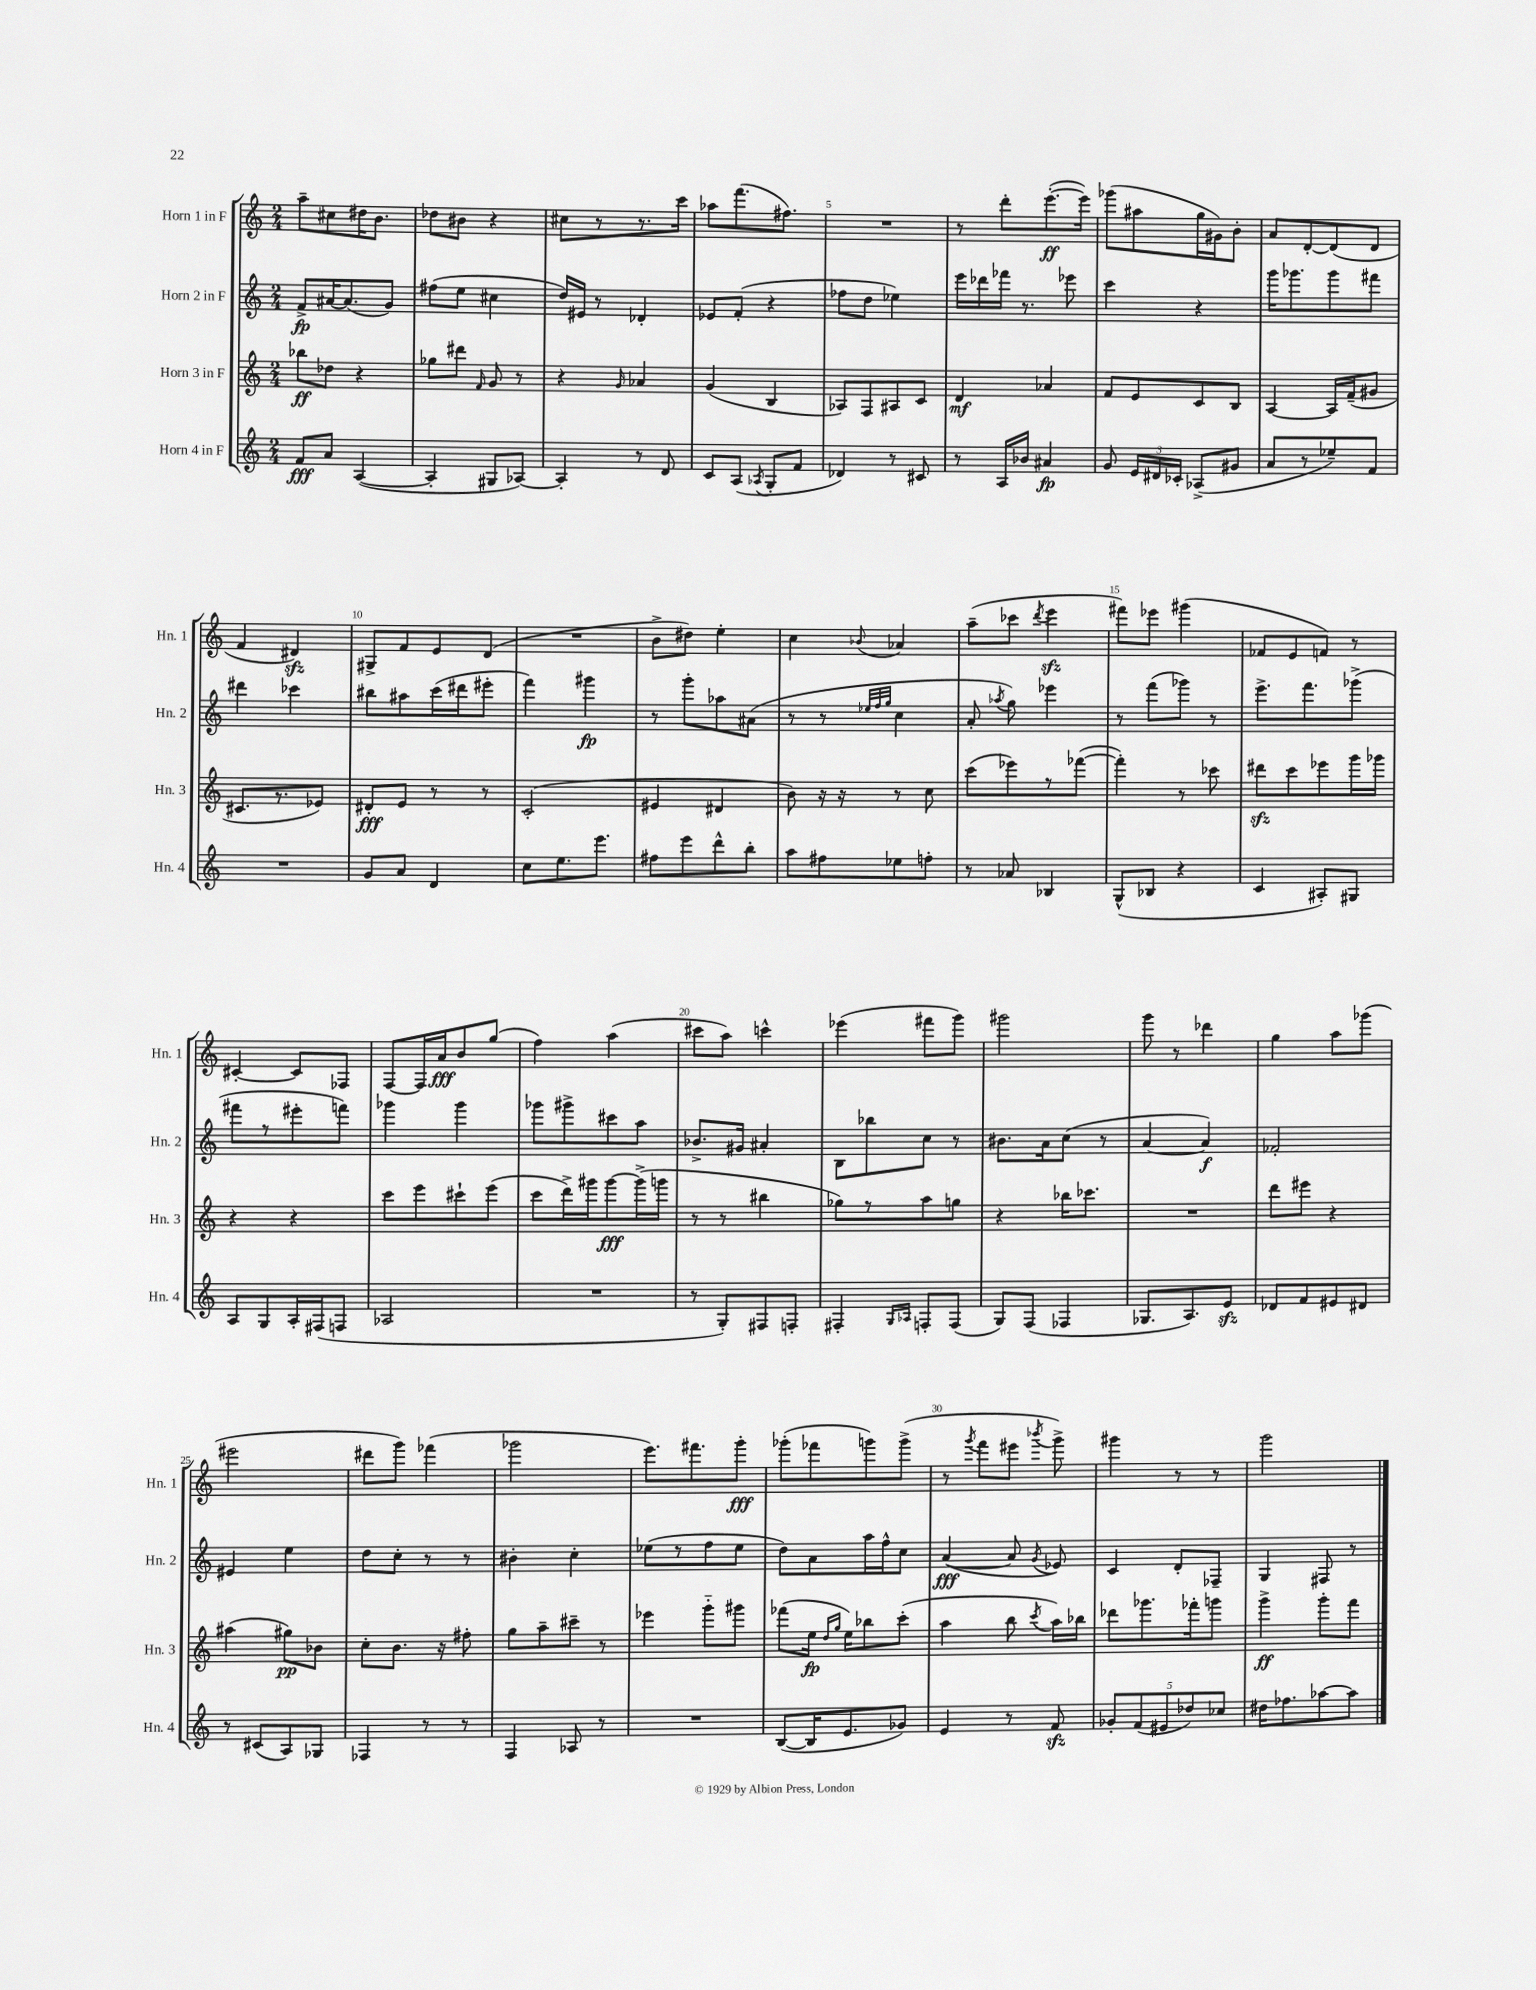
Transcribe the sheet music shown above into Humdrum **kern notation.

**kern	**dynam	**kern	**dynam	**kern	**dynam	**kern	**dynam
*part4	*part4	*part3	*part3	*part2	*part2	*part1	*part1
*staff4	*staff4	*staff3	*staff3	*staff2	*staff2	*staff1	*staff1
*I"Horn 4 in F	*	*I"Horn 3 in F	*	*I"Horn 2 in F	*	*I"Horn 1 in F	*
*I'Hn. 4	*	*I'Hn. 3	*	*I'Hn. 2	*	*I'Hn. 1	*
*clefG2	*	*clefG2	*	*clefG2	*	*clefG2	*
*k[]	*	*k[]	*	*k[]	*	*k[]	*
*M2/4	*	*M2/4	*	*M2/4	*	*M2/4	*
=1	=1	=1	=1	=1	=1	=1	=1
8f/L	fff	8bb-X\L	ff	8f^/L	fp	8aa~\L	.
8a/J	.	8dd-X\J	.	[16a#X/K	.	8cc#X\	.
.	.	.	.	(8.a#/]	.	.	.
([4A/	.	4r	.	.	.	16dd#X\K	.
.	.	.	.	.	.	8.b\J	.
.	.	.	.	8g/J)	.	.	.
=2	=2	=2	=2	=2	=2	=2	=2
4A'/]	.	8gg-X\L	.	(8ff#X\L	.	8dd-X\L	.
.	.	8ddd#X\J	.	8ee\J	.	8b#X\J	.
.	.	16qqf/	.	.	.	.	.
8G#X/L	.	8g/	.	4cc#X\	.	4r	.
[8A-X/J)	.	8r	.	.	.	.	.
=3	=3	=3	=3	=3	=3	=3	=3
4A-'/]	.	4r	.	16dd/LL)	.	8cc#X\L	.
.	.	.	.	16e#X/JJ	.	.	.
.	.	.	.	8r	.	8r	.
.	.	16qqg/	.	.	.	.	.
8r	.	4a-X/	.	4d-X'/	.	8.r	.
8d/	.	.	.	.	.	.	.
.	.	.	.	.	.	16ccc\Jk	.
=4	=4	=4	=4	=4	=4	=4	=4
8c/L	.	(4g/	.	8e-X/L	.	8aa-X\L	.
(8A/J	.	.	.	(8f'/J	.	(8.fff\	.
8qA-X/	.	.	.	.	.	.	.
8G'/L	.	4B/	.	4r	.	.	.
.	.	.	.	.	.	8.ff#X\J)	.
8f/J	.	.	.	.	.	.	.
=5	=5	=5	=5	=5	=5	=5	=5
4d-X/)	.	8A-X/L)	.	8ff-X\L	.	2r	.
.	.	8F/	.	8dd\J	.	.	.
8r	.	8A#X/	.	4ee-X\)	.	.	.
8c#X/	.	8c/J	.	.	.	.	.
=6	=6	=6	=6	=6	=6	=6	=6
8r	.	4d/	mf	16eee\LL	.	8r	.
.	.	.	.	16ddd-X\	.	.	.
16A/LL	.	.	.	16fff-X\JJ	.	8ddd'\L	.
16b-X/JJ	.	.	.	8.r	.	.	.
4a#X/	fp	4a-X/	.	.	.	([8.eee'\	ff
.	.	.	.	8eee-X\	.	.	.
.	.	.	.	.	.	16eee\Jk])	.
=7	=7	=7	=7	=7	=7	=7	=7
8g/	.	8f/L	.	4ccc\	.	(8ggg-X\L	.
24e/LL	.	8e/	.	.	.	8aa#X\	.
24d#X/	.	.	.	.	.	.	.
24c-X'/JJ	.	.	.	.	.	.	.
(8A-X^/L	.	8c/	.	4r	.	16gg\L	.
.	.	.	.	.	.	16g#X\J)	.
8g#X/J	.	8B/J	.	.	.	8b'\J	.
=8	=8	=8	=8	=8	=8	=8	=8
8a/L	.	[4A/	.	16ggg\KL	.	8a/L	.
.	.	.	.	8.ggg-X\	.	.	.
8r	.	.	.	.	.	[8d'/	.
8ee-X~/)	.	16A/LL]	.	8ggg-\	.	(8d/]	.
.	.	(16f~/J	.	.	.	.	.
8f/J	.	8g#X/J	.	8fff#X\J	.	8d/J	.
!!LO:LB:g=z
=9	=9	=9	=9	=9	=9	=9	=9
2r	.	8.c#X/L	.	4ddd#X\	.	4f/	.
.	.	8.r	.	.	.	.	.
.	.	.	.	4ccc-X\	.	4d#Xzz/)	.
.	.	8e-X/J)	.	.	.	.	.
=10	=10	=10	=10	=10	=10	=10	=10
8g/L	.	8d#X'/L	fff	8bb#X\L	.	8G#X^/L	.
8a/J	.	8e/J	.	8aa#X\	.	8f/	.
4d/	.	8r	.	(16ccc\L	.	8e/	.
.	.	.	.	16ddd#X\J	.	.	.
.	.	8r	.	8eee#X'\J	.	(8d/J	.
=11	=11	=11	=11	=11	=11	=11	=11
8cc\L	.	(2c'/	.	4fff\)	.	2r	.
8.ee\	.	.	.	.	.	.	.
.	.	.	.	4ggg#X\	fp	.	.
8.eee\J	.	.	.	.	.	.	.
=12	=12	=12	=12	=12	=12	=12	=12
8ff#X\L	.	4e#X/	.	8r	.	8b^\L	.
8eee\	.	.	.	8ggg'\L	.	8dd#X\J)	.
8ddd^^\	.	4d#X/	.	8aa-X\	.	4ee'\	.
8bb'\J	.	.	.	(8a#X\J	.	.	.
=13	=13	=13	=13	=13	=13	=13	=13
8aa\L	.	8b\)	.	8r	.	4cc\	.
8ff#X\	.	16r	.	8r	.	.	.
.	.	16r	.	.	.	.	.
.	.	.	.	32qqee-X/LLL	.	.	.
.	.	.	.	32qqff/	.	.	.
.	.	.	.	32qqgg/JJJ	.	8qqb-X/	.
8ee-X\	.	8r	.	4cc\	.	4a-X/	.
8ffn'\J	.	8cc\	.	.	.	.	.
=14	=14	=14	=14	=14	=14	=14	=14
8r	.	(8ccc\L	.	8a'/	.	(8aa~\L	.
.	.	.	.	8qaa-X/	.	.	.
8a-X/	.	8eee-X\)	.	8gg\)	.	8ccc-X\J	.
.	.	.	.	.	.	8qddd/	.
4B-X/	.	8r	.	4eee-X\	.	4eeezz\	.
.	.	([8fff-X\J	.	.	.	.	.
=15	=15	=15	=15	=15	=15	=15	=15
(8G^^/L	.	4fff-'\])	.	8r	.	8fff#X\L)	.
8B-X/J	.	.	.	(8fff\L	.	8eee-X\J	.
4r	.	8r	.	8ggg-X\J)	.	(4ggg#X\	.
.	.	8ccc-X\	.	8r	.	.	.
=16	=16	=16	=16	=16	=16	=16	=16
4c/	.	8ddd#Xzz\L	.	8.eee^\L	.	8f-X/L	.
.	.	8ccc\	.	.	.	8e/	.
.	.	.	.	8.fff\	.	.	.
8A#X'/L)	.	8eee-X\	.	.	.	8fn/J)	.
8G#X/J	.	16ggg\L	.	(8ggg-X^\J	.	8r	.
.	.	16ggg-X\JJ	.	.	.	.	.
!!LO:LB:g=z
=17	=17	=17	=17	=17	=17	=17	=17
8A/L	.	4r	.	8fff#X\L	.	[4c#X'/	.
8G/	.	.	.	8r	.	.	.
16A'/L	.	4r	.	8eee#X'\	.	8c#/L]	.
(16F#X/J	.	.	.	.	.	.	.
8Fn/J	.	.	.	8fffn\J)	.	8F-X/J	.
=18	=18	=18	=18	=18	=18	=18	=18
2A-X/	.	8ccc\L	.	4ggg-X\	.	[8F/L	.
.	.	8eee\	.	.	.	16F/L]	.
.	.	.	.	.	.	16a/J	fff
.	.	8ccc#X`\	.	4ggg-\	.	8b/	.
.	.	(8eee\J	.	.	.	(8gg/J	.
=19	=19	=19	=19	=19	=19	=19	=19
2r	.	8ccc\L	.	8ggg-X\L	.	4ff\)	.
.	.	16ddd^\L)	.	8ggg#X^\	.	.	.
.	.	16ggg#X\J	.	.	.	.	.
.	.	[8ggg#\	fff	8ccc#X\	.	(4aa\	.
.	.	(16ggg#^\L]	.	8aa\J	.	.	.
.	.	16gggn\JJ	.	.	.	.	.
=20	=20	=20	=20	=20	=20	=20	=20
8r	.	8r	.	8.b-X^/L	.	8ccc#X\L	.
8G'/L)	.	8r	.	.	.	8aa\J)	.
.	.	.	.	16g#X/Jk	.	.	.
8F#X/	.	4bb#X\	.	4a#X'/	.	4cccn^^\	.
8Fn'/J	.	.	.	.	.	.	.
=21	=21	=21	=21	=21	=21	=21	=21
4F#X'/	.	8gg-X\L)	.	8B\L	.	(4eee-X\	.
.	.	8r	.	8bb-X\	.	.	.
16qqG/LL	.	.	.	.	.	.	.
16qqA-X/JJ	.	.	.	.	.	.	.
8Fn'/L	.	8aa\	.	8cc\J	.	8fff#X\L	.
(8F/J	.	8ggn\J	.	8r	.	8ggg\J)	.
=22	=22	=22	=22	=22	=22	=22	=22
8G/L)	.	4r	.	8.b#X\L	.	2ggg#X\	.
(8F/J	.	.	.	.	.	.	.
.	.	.	.	16a\k	.	.	.
4F-X/	.	16bb-X\KL	.	(8cc\J	.	.	.
.	.	8.ccc-X\J	.	.	.	.	.
.	.	.	.	8r	.	.	.
=23	=23	=23	=23	=23	=23	=23	=23
8.G-X/L	.	2r	.	[4a/	.	8ggg\	.
.	.	.	.	.	.	8r	.
8.A/)	.	.	.	.	.	.	.
.	.	.	.	4a/])	f	4ddd-X\	.
8ezz/J	.	.	.	.	.	.	.
=24	=24	=24	=24	=24	=24	=24	=24
8d-X/L	.	8ddd\L	.	2f-X'/	.	4gg\	.
8f/	.	8eee#X\J	.	.	.	.	.
8e#X/	.	4r	.	.	.	8aa\L	.
8d#X/J	.	.	.	.	.	(8ggg-X\J	.
!!LO:LB:g=z
=25	=25	=25	=25	=25	=25	=25	=25
8r	.	(4aa#X\	.	4e#X/	.	2eee#X\	.
(8c#X/L	.	.	.	.	.	.	.
8A/)	.	8gg#X\L)	pp	4ee\	.	.	.
8G-X/J	.	8b-X\J	.	.	.	.	.
=26	=26	=26	=26	=26	=26	=26	=26
4F-X/	.	8cc'\L	.	8dd\L	.	8ddd#X\L	.
.	.	8.b\J	.	8cc'\J	.	8ggg\J)	.
8r	.	.	.	8r	.	(4fff-X\	.
.	.	16r	.	.	.	.	.
8r	.	8ff#X'\	.	8r	.	.	.
=27	=27	=27	=27	=27	=27	=27	=27
4F/	.	8gg\L	.	4b#X'\	.	2ggg-X\	.
.	.	8aa~\	.	.	.	.	.
8A-X/	.	8ccc#X~\J	.	4cc'\	.	.	.
8r	.	8r	.	.	.	.	.
=28	=28	=28	=28	=28	=28	=28	=28
2r	.	4eee-X\	.	(8ee-X\L	.	8.eee\L)	.
.	.	.	.	8r	.	.	.
.	.	.	.	.	.	8.fff#X\	.
.	.	8ggg\L	.	8ff\	.	.	.
.	.	8ggg#X\J	.	8ee-\J	.	8ggg'\J	fff
=29	=29	=29	=29	=29	=29	=29	=29
([8B/L	.	(8fff-X\L	.	8dd\L)	.	(8ggg-X'\L	.
16B/K]	.	16ee\Jk	fp	8a\	.	8fff-X\	.
.	.	16qqdd/LL	.	.	.	.	.
.	.	16qqgg/JJ	.	.	.	.	.
8.e/	.	16ee\KL)	.	.	.	.	.
.	.	8bb-X\	.	16aa\L	.	8gggn\)	.
.	.	.	.	16ff^^\J	.	.	.
8g-X/J)	.	(8ccc'\J	.	8cc\J	.	(8ggg^\J	.
=30	=30	=30	=30	=30	=30	=30	=30
4e/	.	4aa\	.	([4a/	fff	8r	.
.	.	.	.	.	.	8qggg/	.
.	.	.	.	.	.	8fff\L	.
8r	.	8bb\	.	8a/]	.	8eee#X\J	.
.	.	8qccc/	.	8qg/	.	8qbbb-X/	.
8fzz/	.	16aa\LL)	.	8e-X/)	.	8ggg^\)	.
.	.	16bb-X\JJ	.	.	.	.	.
=31	=31	=31	=31	=31	=31	=31	=31
10g-X'/L	.	8ddd-X\L	.	4c/	.	4ggg#X\	.
(10f/	.	.	.	.	.	.	.
.	.	8.ggg-X\	.	.	.	.	.
10e#X/	.	.	.	.	.	.	.
.	.	.	.	8d'/L	.	8r	.
10dd-X/)	.	.	.	.	.	.	.
.	.	16fff-X'\k	.	.	.	.	.
.	.	8gggn\J	.	8F-X~/J	.	8r	.
10cc-X/J	.	.	.	.	.	.	.
=32	=32	=32	=32	=32	=32	=32	=32
16dd#X\KL	.	4ggg^\	ff	4G/	.	2ggg\	.
8.ff-X\	.	.	.	.	.	.	.
[8aa-X\	.	8ggg'\L	.	8F#X/	.	.	.
8aa-\J]	.	8fff\J	.	8r	.	.	.
==	==	==	==	==	==	==	==
*-	*-	*-	*-	*-	*-	*-	*-
